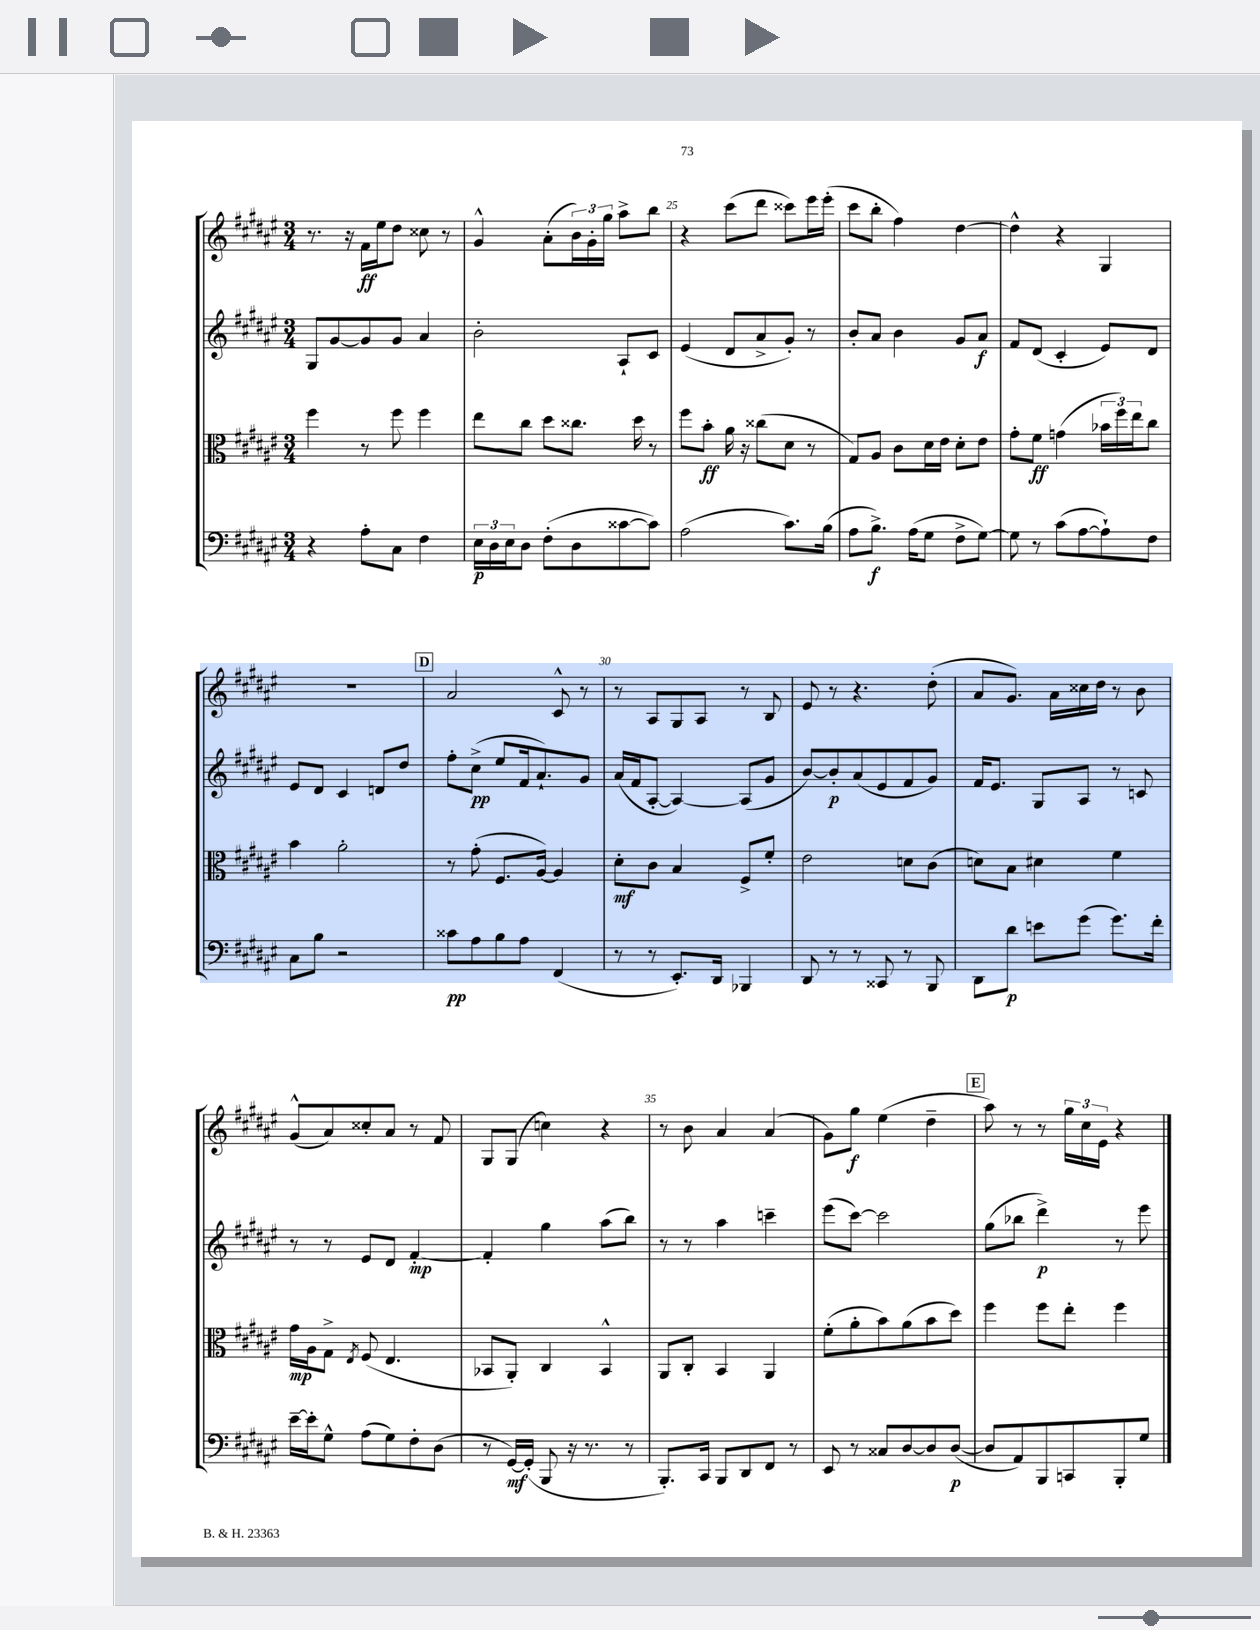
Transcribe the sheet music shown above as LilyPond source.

<<
\new StaffGroup <<
\new Staff = "s0" {
    \clef treble \key fis \major \numericTimeSignature \time 3/4
    r8. r16 fis'16\ff eis''16 dis''8 cisis''8 r8 |
    gis'4-^ ais'8-.( \tuplet 3/2 { b'16) gis'16-. gis''16 } ais''8-> b''8 |
    r4 cis'''8( dis'''8 cisis'''8) eis'''16 eis'''16-.( |
    cis'''8 b''8-. fis''4) dis''4~ |
    dis''4-^ r4 gis4 |
    R2. |
    \mark \markup { \box "D" } ais'2 cis'8-^ r8 |
    r8 ais8 gis8 ais8 r8 b8 |
    eis'8 r8 r4. dis''8-.( |
    ais'8 gis'8.) ais'16 cisis''16 dis''16 r8 b'8 |
    gis'8-^( ais'8) cisis''8-. ais'8 r8 fis'8 |
    gis8 gis8( c''4) r4 |
    r8 b'8 ais'4 ais'4( |
    gis'8) gis''8\f eis''4( dis''4-- |
    \mark \markup { \box "E" } ais''8) r8 r8 \tuplet 3/2 { gis''16 cis''16 eis'16 } r4 \bar "|." |
}
\new Staff = "s1" {
    \clef treble \key fis \major \numericTimeSignature \time 3/4
    gis8 gis'8~ gis'8 gis'8 ais'4 |
    b'2-. ais8-! cis'8 |
    eis'4( dis'8 ais'8-> gis'8-.) r8 |
    b'8-. ais'8 b'4 gis'8 ais'8\f |
    fis'8 dis'8( cis'4-. eis'8) dis'8 |
    eis'8 dis'8 cis'4 d'8 dis''8 |
    \mark \markup { \box "D" } fis''8-. cis''8->\pp( eis''8 fis'16 ais'8.-!) gis'8 |
    ais'16( fis'16 ais8~-. ais4~) ais8( gis'8 |
    b'8~) b'8-.\p ais'8( eis'8 fis'8 gis'8) |
    fis'16 eis'8. gis8 ais8 r8 c'8 |
    r8 r8 eis'8 dis'8 fis'4~-.\mp |
    fis'4-. gis''4 ais''8( b''8) |
    r8 r8 ais''4 c'''4-- |
    eis'''8( cis'''8~) cis'''2 |
    \mark \markup { \box "E" } gis''8( bes''8 dis'''4->\p) r8 eis'''8 \bar "|." |
}
\new Staff = "s2" {
    \clef alto \key fis \major \numericTimeSignature \time 3/4
    fis''4 r8 fis''8 fis''4 |
    eis''8 cis''8 dis''8 cisis''8. dis''16 r8 |
    fis''8 b'8-.\ff ais'16 r16 cisis''8( dis'8 r8 |
    gis8) ais8 cis'8 dis'16 eis'16 dis'8-. eis'8 |
    gis'8-. fis'8\ff g'4( \tuplet 3/2 { bes'16 fis''16) eis''16 } cis''8 |
    b'4 ais'2-. |
    \mark \markup { \box "D" } r8 gis'8-.( fis8. ais16~) ais4 |
    dis'8-.\mf cis'8 b4 fis8-> fis'8-. |
    eis'2 d'8 cis'8( |
    d'8) b8 dis'4 fis'4 |
    gis'16\mp ais16 gis8-> \acciaccatura { eis8 } fis8( eis4. |
    bes,8 ais,8-.) cis4 bes,4-^ |
    ais,8 cis8-. b,4 ais,4 |
    fis'8-.( ais'8-. b'8) ais'8( b'8 dis''8) |
    \mark \markup { \box "E" } fis''4 fis''8 eis''8-. fis''4 \bar "|." |
}
\new Staff = "s3" {
    \clef bass \key fis \major \numericTimeSignature \time 3/4
    r4 ais8-. cis8 fis4 |
    \tuplet 3/2 { eis16\p dis16 eis16 } dis8 fis8-.( dis8 cisis'8~ cisis'8) |
    ais2( cis'8.) b16( |
    ais8 b8.->\f) ais16( gis8 fis8-> gis8~) |
    gis8 r8 cis'8( ais8~ ais8-!) fis8 |
    cis8 b8 r2 |
    \mark \markup { \box "D" } cisis'8\pp ais8 b8 ais8 fis,4( |
    r8 r8 eis,8.-.) dis,16 bes,,4 |
    dis,8 r8 r8 cisis,8 r8 b,,8 |
    dis,8 dis'8\p e'8 gis'8( gis'8.) fis'16-. |
    eis'16~-- eis'16-. gis8-^ ais8( gis8) fis8-. dis8( |
    r8 gis,16~\mf) gis,16-.( b,,8 r16 r8. r8 |
    b,,8.-.) cis,16 b,,8 dis,8 fis,8 r8 |
    eis,8 r8 cisis8 dis8~ dis8 dis8~\p( |
    \mark \markup { \box "E" } dis8 ais,8) b,,8 c,8 b,,8-. gis8 \bar "|." |
}
>>
>>
\layout { \context { \Score currentBarNumber = #23 \override BarNumber.break-visibility = ##(#f #t #t) barNumberVisibility = #(every-nth-bar-number-visible 5) } }
